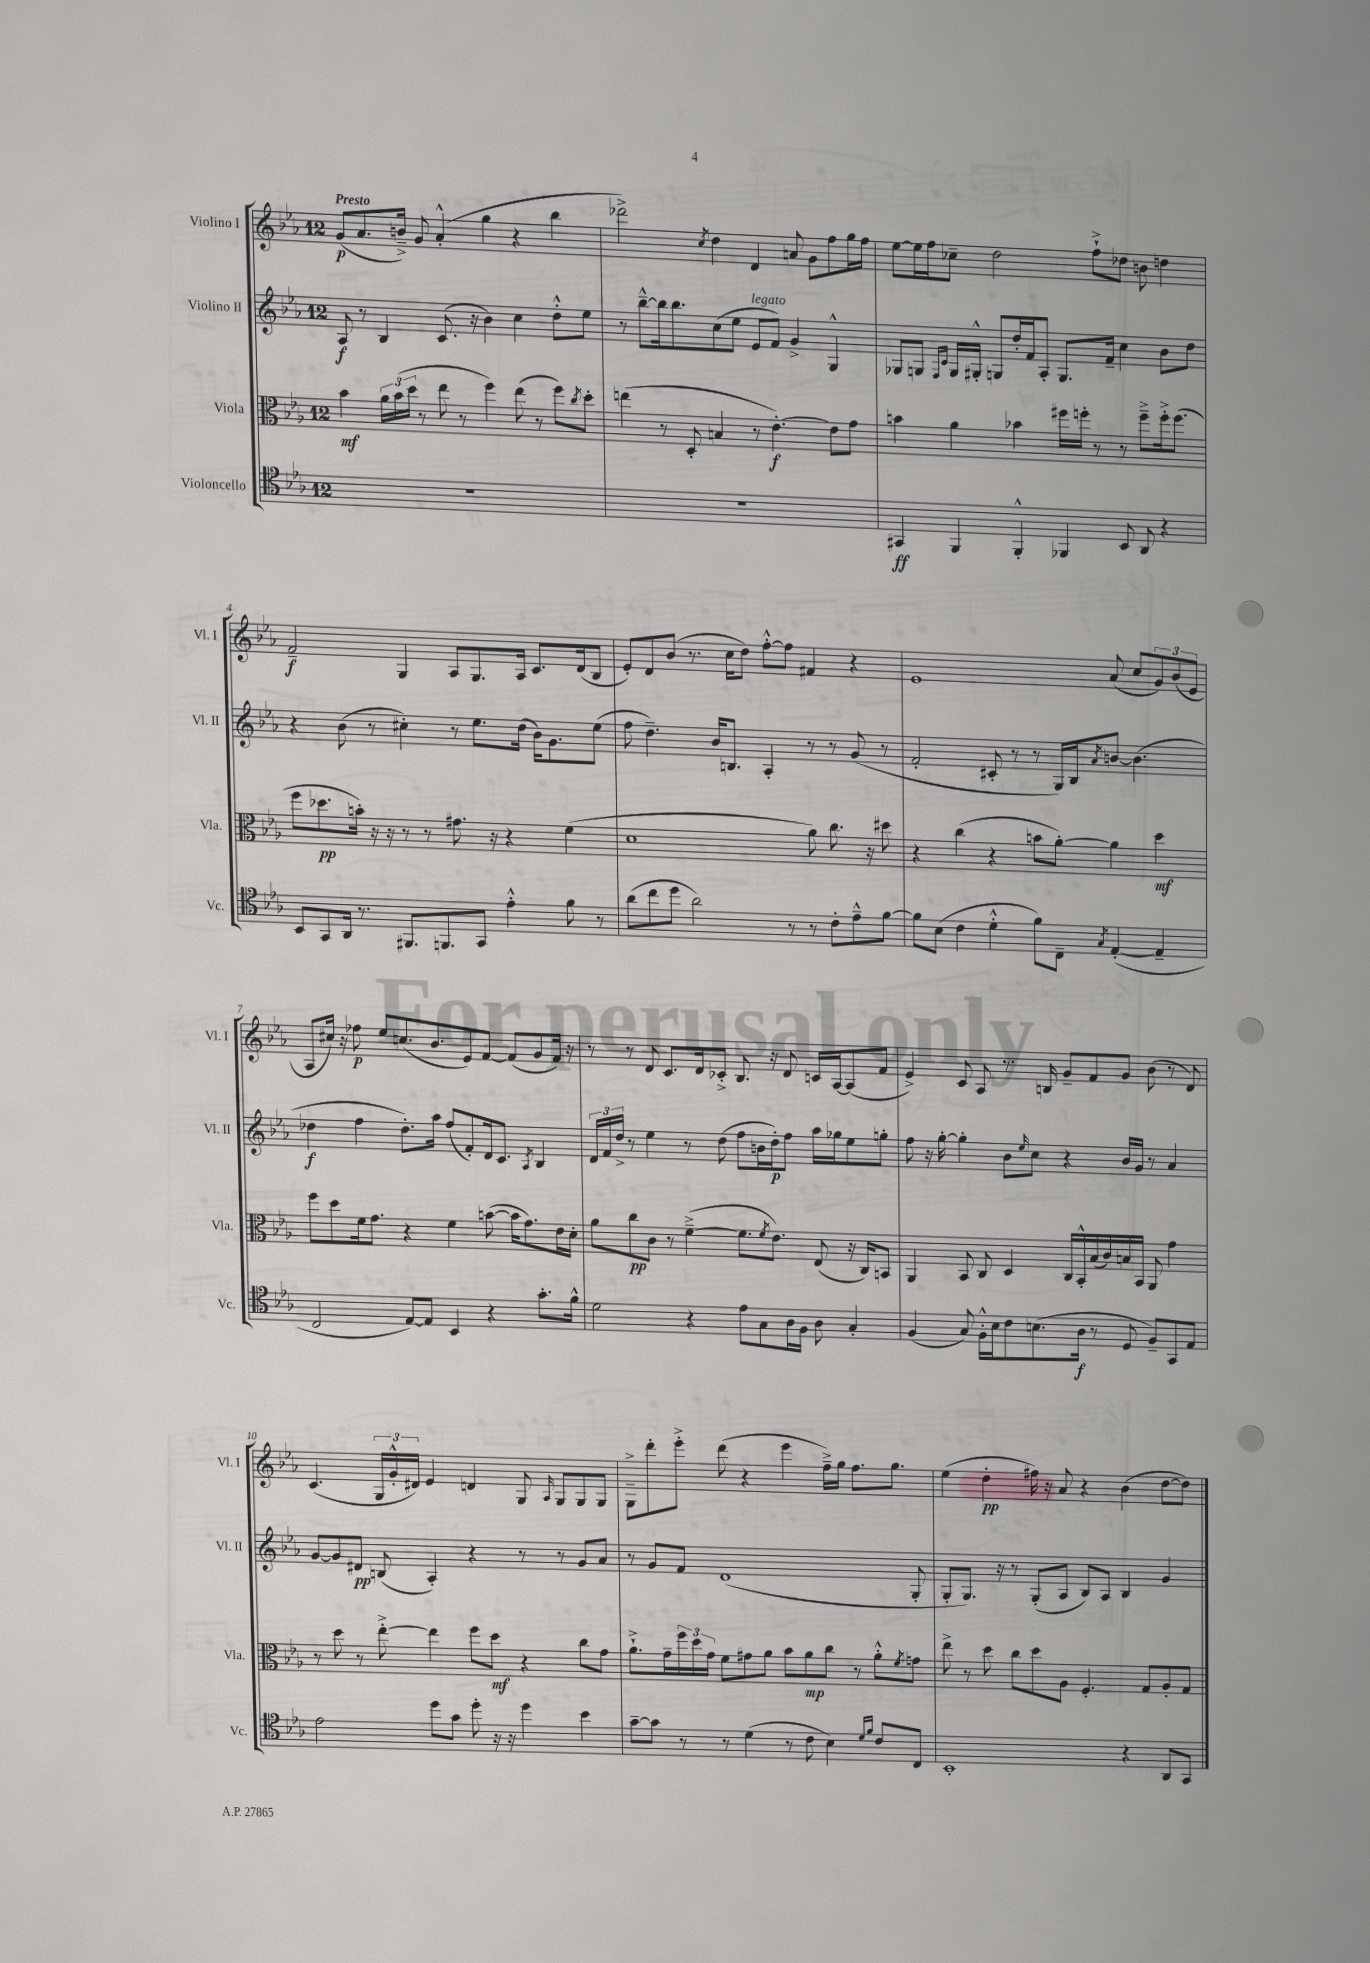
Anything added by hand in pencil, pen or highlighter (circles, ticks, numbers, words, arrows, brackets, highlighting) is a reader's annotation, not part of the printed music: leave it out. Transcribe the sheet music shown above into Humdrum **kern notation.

**kern	**kern	**kern	**kern
*staff4	*staff3	*staff2	*staff1
*clefC4	*clefC3	*clefG2	*clefG2
*k[b-e-a-]	*k[b-e-a-]	*k[b-e-a-]	*k[b-e-a-]
*M12/8	*M12/8	*M12/8	*M12/8
1.r	4b-	8A-	(8g
.	.	8r	8.a-
.	24a-	4B-	.
.	(24b-	.	.
.	.	.	16b~^)
.	24dd	.	.
.	8r	.	8g
.	8ee-	(8.c	(4a-'^^
.	8r	.	.
.	.	16r	.
.	4ff)	4b-)	4gg
.	(8ee-	4cc	4r
.	8r	.	.
.	8ff)	8dd'^^	4bb-
.	8qcc	.	.
.	8dd'	8ee-	.
=	=	=	=
1.r	(4ee	8r	2ddd-^)
.	.	[8bb-~^^	.
.	8r	16bb-]	.
.	.	8.bb-	.
.	8D'	.	.
.	.	.	8qcc
.	4B	(8cc	4dd
.	.	8ee-	.
.	8r	8e-	4d
.	[4.e-')	8f)	.
.	.	4g^	8a
.	.	.	8g
.	8e-]	4G^^	8ff
.	8g	.	16gg
.	.	.	16ff
=	=	=	=
4GG#	4b	8G-	[8ee-
.	.	8G	16ee-]
.	.	.	16ff
.	.	16qqF	.
.	.	16qqc	.
4FF	4a-	16G	8cc-~
.	.	16G#'^^	.
.	.	8G	2dd
4FF'^^	4b-	16dd'	.
.	.	16f	.
.	.	8A-'	.
4FF-	16ff#	8.G	.
.	16ff'	.	.
.	8r	.	8ff`^
.	.	16f~	.
8BB-	8r	4cc	8dd-
8AA-	8ff~^	.	8b
4r	16ff'^	8b-	4dd
.	(8.ff	.	.
.	.	8dd	.
=	=	=	=
8BB-	8ff	4r	2f~
8GG	8.dd-	.	.
16AA-	.	(8b-	.
8.r	16b')	.	.
.	16r	8r	.
.	16r	.	.
8.FF#	8r	4cc#')	4G
.	8r	.	.
8.FF	.	.	.
.	8.g#	8r	8A-
8GG	.	8.ee-	8.G
.	16r	.	.
4e-'^^	4r	.	.
.	.	(16dd	16A-
.	.	16b-)	8.c
.	.	8.g	.
8f	(4f	.	.
.	.	.	(16d
8r	.	(8ee-	8B-
=	=	=	=
(8a-	1d	8ff	8e-')
8cc	.	4.dd~)	8d
8dd	.	.	(8b-
2a-)	.	.	8.r
.	.	16b-	.
.	.	8.B	16cc
.	.	.	8dd)
.	.	4A-'	[8ff'^^
8r	.	.	8ff]
8r	8a-)	8r	4f#
8c'	8.cc	8r	.
8e-~^^	.	(8g	4r
.	16r	.	.
[8f	8dd#	8r	.
=	=	=	=
8f]	4r	2f'	1e-
(8B-	.	.	.
4c	(4cc	.	.
4d'^^	4r	8c#'	.
.	.	8r	.
8f)	8b	8r	.
8C~	[8a-')	16G)	.
.	.	16B-	.
8qG	.	8qa-	.
([4E-'	4a-]	[8b	(8a-
.	.	(4.b]	8cc
4E-~]	4dd	.	12g)
.	.	.	(12b-
.	.	.	12e-
=	=	=	=
2C	8ff	4dd-	8A-
.	8dd	.	16cc#)
.	.	.	16r
.	16f	4ff	8ff-
.	8.g	.	.
.	.	.	8ee-
[8E-)	4r	8.dd-')	(8.cc
8E-]	.	.	.
.	.	16aa-	8.b-
4BB-	4f	(8ff	.
.	.	8f')	8e-)
4r	([8b	16d	[8f
.	.	8.c	.
.	16b]	.	(8f]
.	8.g)	.	.
.	.	8qA-	.
8.g'	.	4B-	8g
.	16e-	.	16f)
16f^^	16d'	.	16r
=	=	=	=
2d	8a-	24d	8r
.	.	24f	.
.	.	24dd^	.
.	8cc	8r	8r
.	8c	4ee-	8d
.	8r	.	8.c
4r	([4f~^	8r	.
.	.	.	16d
.	.	(8dd	8c-'^
8e-	8.f]	8ff	8.B-
8G	.	16b	.
.	8qf	.	.
.	8.e-)	16dd')	16r
16A-	.	8ff	8d
16F	.	.	.
8A-	(8E-	16aa-	16c
.	.	16gg-	[16A-
4G'	16r	8ee-	(8A-]
.	16C)	.	.
.	8BB	8gg'	8f
=	=	=	=
(4F	4AA-	8ff	4e-^)
.	.	16r	.
.	.	[16gg'	.
8G)	8BB-	4gg']	8c
16F'^^	8C	.	8A-
16B-	.	.	.
8c	4D	8b-	8.r
.	.	16qqee-	.
(8.B	.	8cc	.
.	.	.	16B
.	16C	4r	8g~
16A-	16BB-'^^	.	.
8r	(16B-	.	8f
.	16c)	.	.
8D	16B	16b-	8g
.	16BB-	16g	.
8F~)	8AA-	8r	(8b-
8GG	4g	4a-	8r
8E-	.	.	8d)
=	=	=	=
2e-	8r	[8g	(4.c
.	8dd	8g]	.
.	8r	8d#	.
.	[8ee-'^	(8B	24G
.	.	.	24g'^^
.	.	.	24d#)
8dd	4ee-]	4A-')	4e-
8g	.	.	.
8dd'	8ff	4r	4d
16r	8dd	.	.
16r	.	.	.
4dd	4r	8r	8G
.	.	.	16qqA-
.	.	8r	8G
4b-	8cc	8g	8G
.	8g	8a-	8G
=	=	=	=
[8g~	8.a-`^	8r	8G~^
8g]	.	8g	8ddd'
.	16g~	.	.
8r	24ff	8f	8eee-'^
.	24dd	.	.
.	24g	.	.
8r	8f	(1d	(8ddd
(4d	8g#	.	4r
.	8a-	.	.
8r	8b-	.	4eee-
8c	8a-	.	.
4B-)	8cc	.	16ff~^)
.	.	.	16gg
.	8r	.	8.ff
16qqd	.	.	.
16qqf	.	.	.
8c	8a-'^^	.	.
.	.	.	8.gg
.	8qf	.	.
8C	8g	8G'	.
=	=	=	=
1BB-'	8ee-^	8G'	(4ee-
.	8r	8.G)	.
.	8dd	.	4dd'
.	.	16r	.
.	8cc	8r	.
.	8dd	(8G'	16ff#)
.	.	.	16r
.	8A-	8A-	8a-
.	4.F'	8B-)	4r
.	.	8A-	.
4r	.	4B-	(4b-
.	8G	.	.
8AA-	8A-'	4g	[8dd
8GG	8G	.	8dd])
==	==	==	==
*-	*-	*-	*-
